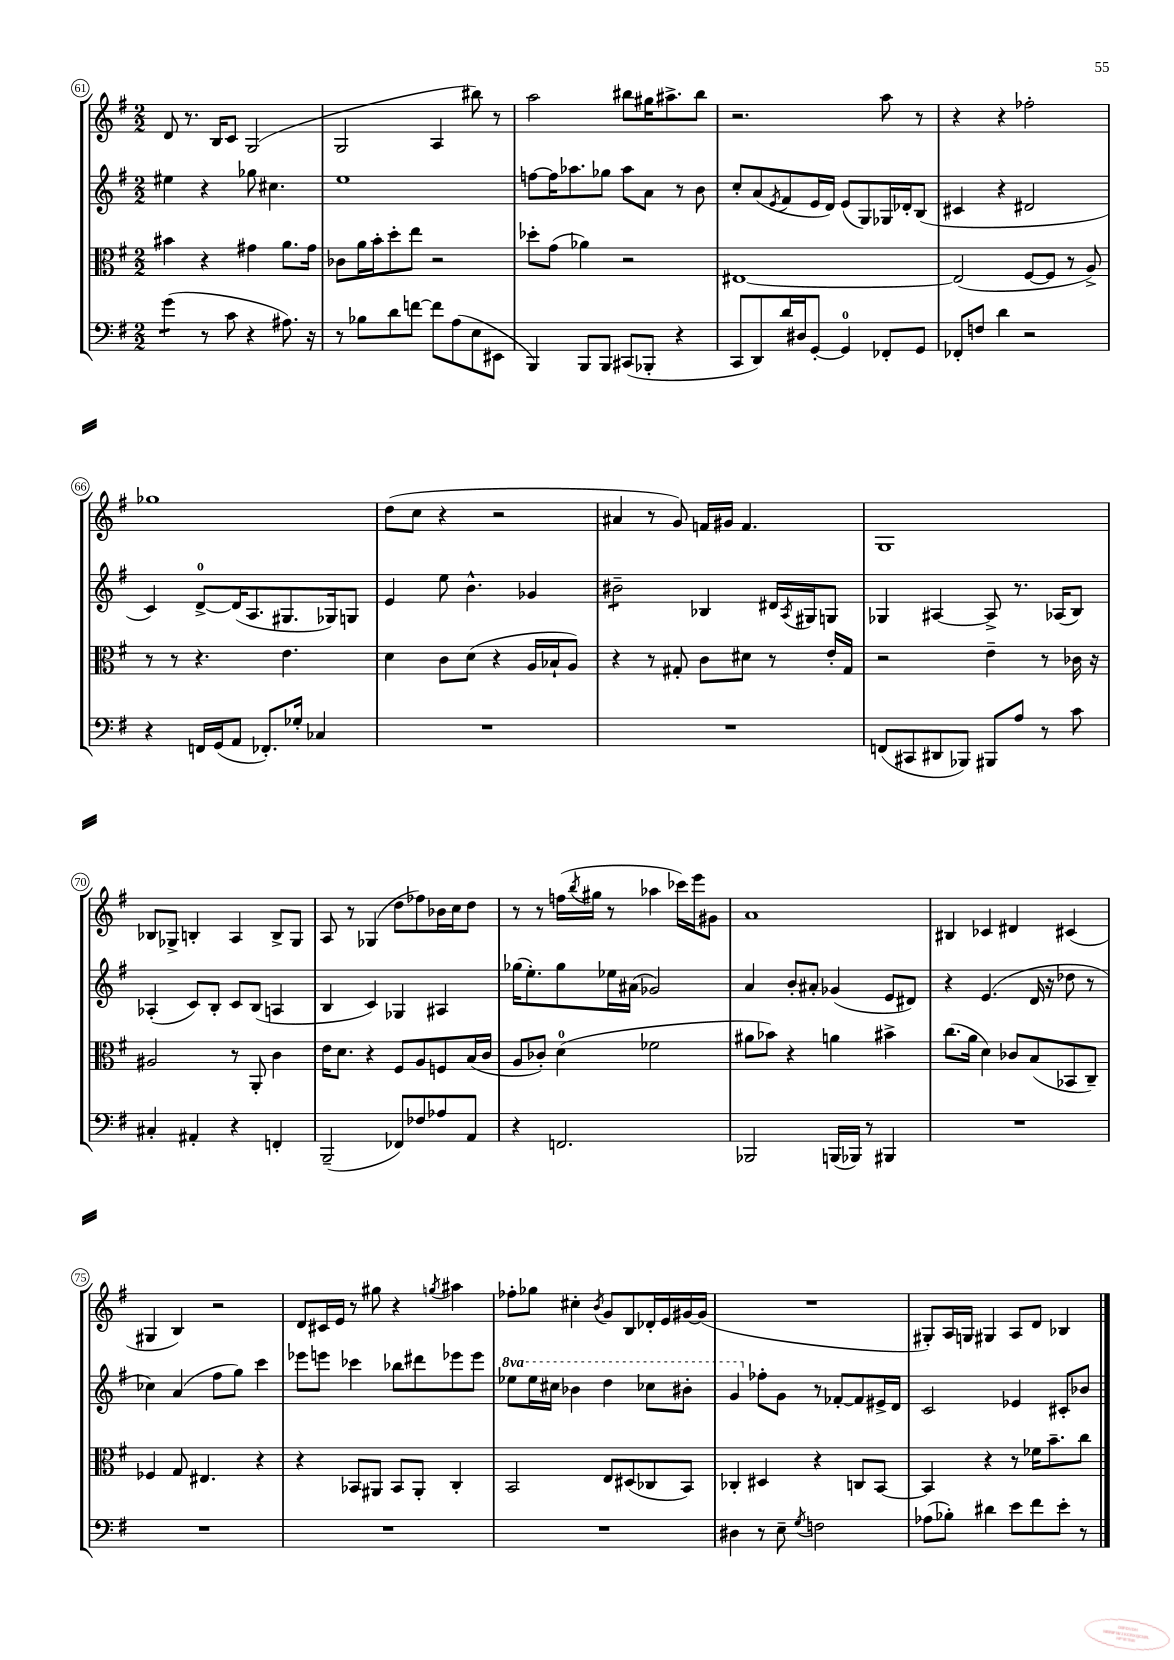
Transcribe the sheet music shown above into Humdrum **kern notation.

**kern	**kern	**kern	**kern
*staff4	*staff3	*staff2	*staff1
*clefF4	*clefC3	*clefG2	*clefG2
*k[f#]	*k[f#]	*k[f#]	*k[f#]
*M2/2	*M2/2	*M2/2	*M2/2
(4g	4b#	4ee#	8d
.	.	.	8.r
8r	4r	4r	.
.	.	.	16B
8c	.	.	8c
4r	4g#	8gg-	(2G
.	.	4.cc#	.
8.A#)	8.a	.	.
16r	16g#	.	.
=	=	=	=
8r	8c-	1ee	2G
8B-	16a	.	.
.	16b'	.	.
8d	8dd'	.	.
[8f	8ee	.	.
8f]	2r	.	4A
(8A	.	.	.
8E	.	.	8bb#)
8EE#	.	.	8r
=	=	=	=
4BBB)	8dd-'	[8ff	2aa
.	(8g	16ff]	.
.	.	8.aa-	.
8BBB	4a-)	.	.
8BBB	.	8gg-	.
(8CC#	2r	8aa-	8bb#
8BBB-'	.	8a	16gg#
.	.	.	8.aa#^
4r	.	8r	.
.	.	8b	8bb#
=	=	=	=
8CC	[1E#	8cc'	2.r
8DD)	.	(8a	.
.	.	8qe	.
16d	.	8f#	.
16D#	.	.	.
[8GG'	.	16e	.
.	.	16d)	.
4GG]	.	(8e	.
.	.	8G)	.
8FF-'	.	16G-	8aa
.	.	16d-'	.
8GG	.	(8B	8r
=	=	=	=
8FF-'	(2E#]	4c#	4r
8F	.	.	.
4d	.	4r	4r
2r	[8F#	2d#	2ff-'
.	8F#]	.	.
.	8r	.	.
.	8A^)	.	.
=	=	=	=
4r	8r	4c)	1gg-
.	8r	.	.
16FF	4.r	[8d^	.
(16GG	.	.	.
8AA	.	(16d]	.
.	.	8.A	.
8.FF-')	.	.	.
.	4.e	8.G#	.
16G-'	.	.	.
4C-	.	.	.
.	.	16G-)	.
.	.	8G	.
=	=	=	=
1r	4d	4e	(8dd
.	.	.	8cc
.	8c	8ee	4r
.	(8d	4.b^^	.
.	4r	.	2r
.	16A	4g-	.
.	16B-`	.	.
.	8A)	.	.
=	=	=	=
1r	4r	2b#~	4a#
.	8r	.	8r
.	8G#'	.	8g)
.	8c	4B-	16f
.	.	.	16g#
.	8d#	.	4.f
.	8r	16d#	.
.	.	8qA	.
.	.	16G#	.
.	16e'	8G	.
.	16G#	.	.
=	=	=	=
(8FF	2r	4G-	1G
8CC#	.	.	.
8DD#	.	[4A#	.
8BBB-)	.	.	.
8BBB#	4e~	8A#^]	.
8A	.	8.r	.
8r	8r	.	.
.	.	(16A-	.
8c	16c-	8B)	.
.	16r	.	.
=	=	=	=
4C#'	2A#	(4A-'	8B-
.	.	.	8G-^
4AA#'	.	8c)	4B'
.	.	8B'	.
4r	8r	8c	4A
.	8AA'	(8B	.
4FF'	4c	4A	8B^
.	.	.	8G-
=	=	=	=
(2BBB~	16e	4B	8A
.	8.d	.	.
.	.	.	8r
.	4r	4c)	(4G-
8FF-)	8F#	4G-	8dd
8F-	8A	.	8ff-)
8A-	8F	4A#	16b-
.	.	.	16cc
8AA	(16B	.	8dd
.	16c	.	.
=	=	=	=
4r	8A	(16gg-	8r
.	.	8.ee')	.
.	8c-')	.	8r
2.FF	(4d	8gg-	(16ff
.	.	.	8qbb
.	.	.	16gg#
.	.	16ee-	8r
.	.	(16a#	.
.	2f-	2g-)	4aa-
.	.	.	16ccc-)
.	.	.	16eee
.	.	.	8g#
=	=	=	=
2BBB-	8a#	4a	1a
.	8b-)	.	.
.	4r	8b'	.
.	.	8a#'	.
(16BBB	4a	(4g-	.
16BBB-)	.	.	.
8r	.	.	.
4BBB#	4b#^	8e	.
.	.	8d#)	.
=	=	=	=
1r	(8.cc	4r	4B#
.	16a	.	.
.	4d)	(4.e	4c-
.	8c-	.	4d#
.	(8B	16d	.
.	.	16r	.
.	8BB-	8dd-	(4c#
.	8C~)	8r	.
=	=	=	=
1r	4F-	4cc-)	4G#
.	8G	(4a	4B)
.	4.E#	.	.
.	.	8ff#	2r
.	.	8gg)	.
.	4r	4ccc	.
=	=	=	=
1r	4r	8eee-	8d
.	.	8eee	16c#
.	.	.	16e
.	8BB-	4ccc-	8r
.	8AA#	.	8gg#
.	8BB-	8bb-	4r
.	8AA#'	8ddd#	.
.	.	.	8qgg
.	4C'	8eee-	4aa#
.	.	8eee-	.
=	=	=	=
1r	2BB	8eee-	8ff-'
.	.	16eee-	8gg-
.	.	16ccc#	.
.	.	4bb-	4cc#'
.	.	.	8qb
.	8E	4ddd	8g
.	(8D#	.	8B
.	8C-	8ccc-	16d-'
.	.	.	16e
.	8BB)	8bb#'	[16g#
.	.	.	(16g#]
=	=	=	=
4D#	4C-'	4gg	1r
8r	4D#	8ff-'	.
8E~	.	8g	.
8qG	.	.	.
2F	4r	8r	.
.	.	[8f-'	.
.	8C	8f-]	.
.	[8BB	16e#^	.
.	.	16d	.
=	=	=	=
(8A-	4BB]	2c	8G#')
8B-')	.	.	16A
.	.	.	16G
4d#	4r	.	4G#
8e	8r	4e-	8A
8f#	16f-	.	8d
.	8.b~	.	.
8e'	.	8c#'	4B-
8r	8cc	8b-	.
==	==	==	==
*-	*-	*-	*-
